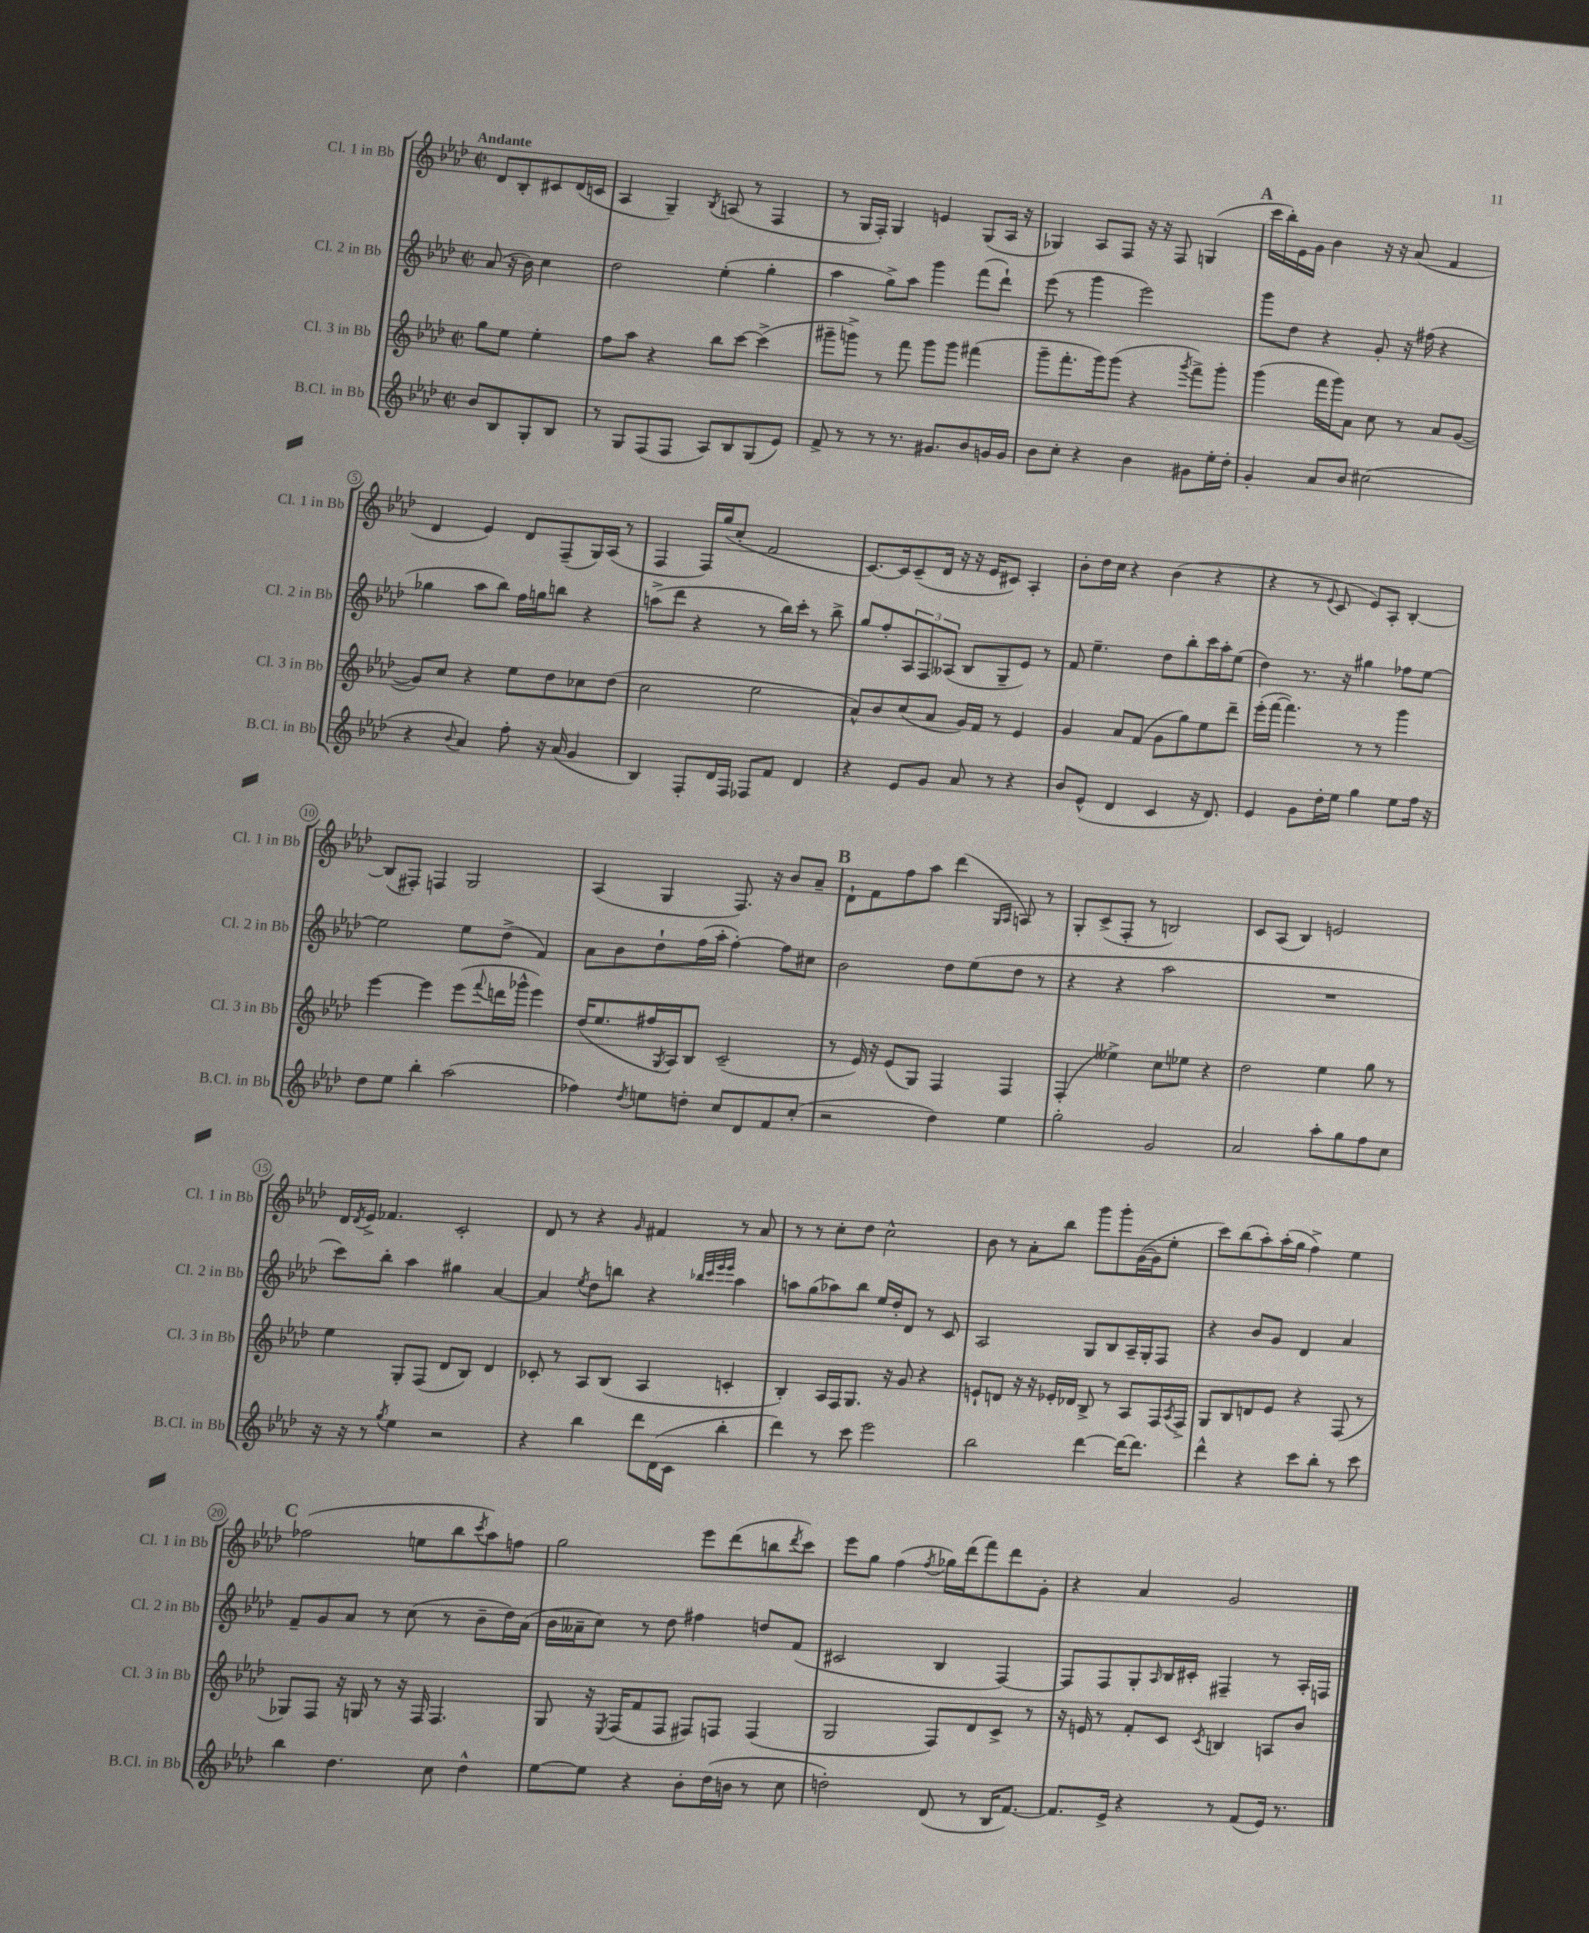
<<
\new StaffGroup <<
\new Staff = "s0" \with { instrumentName = "Cl. 1 in Bb" shortInstrumentName = "Cl. 1 in Bb" } {
    \clef treble \key aes \major \defaultTimeSignature \time 2/2 \partial 2 \tempo "Andante"
    des'8 bes8-. cis'8 des'16( c'16 |
    aes4 g4--) \acciaccatura { bes8 } a8( r8 f4 |
    r8 g16 f16-.) g4 e'4 g8( aes16 r16 |
    ges4) aes8 f8 r16 r16 f8 g4( |
    \mark \markup { \bold "A" } c'''16 bes''16-.) ees'16 g'16 bes'4 r16 r16 aes'8( f'4 |
    des'4 ees'4) des'8 f8--( g16) aes16( r8 |
    f4 f16) g''16( c''8-. f'2 |
    c'8.~) c'16 c'8--( des'16 r16 r16 ees'16 cis'8) aes4-. |
    bes'8-. des''16 c''16 r4 bes'4( r4 |
    r4 r8 \appoggiatura { ees'8 } c'8 ees'8) aes8-. bes4~-. |
    bes8( fis8-.) f4 g2 |
    aes4( g4 f8.) r16 bes'8 aes'8-- |
    \mark \markup { \bold "B" } des'8-! f'8 f''8 aes''8 des'''4( \grace { g16 aes16 } a8) r8 |
    g8-. c'8->( f8-. r8 b2) |
    c'8 aes8( bes4) e'2 |
    des'16 \acciaccatura { des'8 } ees'16-> fes'4. c'2-. |
    des'8 r8 r4 \grace { g'16 } fis'4 r8 aes'8 |
    r8 r8 c''8-. des''8 c''2-^ |
    bes'8 r8 aes'8-. bes''8 g'''8 g'''8-. g'16~( g'16 ees''8-. |
    c'''8) bes''8( aes''8-.) aes''16-.( g''16 f''4->) ees''4 |
    \mark \markup { \bold "C" } fes''2( e''8 bes''8 \acciaccatura { c'''8 } aes''8) f''8 |
    g''2 ees'''8 des'''8( b''8 \acciaccatura { des'''8 } c'''8) |
    ees'''8 g''8 f''4( \acciaccatura { f''8 } ges''16) des'''16( f'''8) des'''8 g'8-. |
    r4 aes'4 g'2 \bar "|." |
}
\new Staff = "s1" \with { instrumentName = "Cl. 2 in Bb" shortInstrumentName = "Cl. 2 in Bb" } {
    \clef treble \key aes \major \defaultTimeSignature \time 2/2 \partial 2
    aes'8( r16 bes'16) c''4 |
    des''2 ees''4-.( g''4-. |
    aes''4 g''8->) aes''8 g'''4 f'''8( des'''8-!) |
    ees'''8( r8 g'''4 ees'''2) |
    \mark \markup { \bold "A" } g'''8 des''8 r4 g'8-. r16 fis''16( r4 |
    ges''4 aes''8 bes''8) f''16 g''16 b''8 r4 |
    a''8->( des'''8 r4 r8 bes''16) c'''16-. r8 bes''8-> |
    g''8 f''8-. \tuplet 3/2 { aes8 f8 aeses8( } bes8 g8-- ees'8) r8 |
    f'8 ees''4.-- des''8 bes''8-. c'''16 aes''16-. ees''8( |
    des''4) r8. r16 gis''4 fes''8 ees''8~ |
    ees''2 ees''8 des''8->( f'4) |
    aes'8 bes'8 des''8-! f''16( aes''16-. f''4~-.) f''8 cis''8 |
    \mark \markup { \bold "B" } bes'2 des''8 ees''8( des''8 r8 |
    r4 r4 aes''2 |
    R1 |
    c'''8) bes''8-. aes''4 gis''4 aes'4~ |
    aes'4 \acciaccatura { ees''8 } des''8 b''8 r4 \grace { bes''32 c'''32 ees'''32 ees'''32 } aes''4 |
    a''8 g''8( aes''8) bes''8 ees''16 des''16-. des'8 r8 c'8 |
    aes2 g8 bes8 aes16-- g16-. f8 |
    r4 bes'8 g'8 des'4 aes'4 |
    \mark \markup { \bold "C" } f'8-- g'8 aes'8 r8 c''8( r8 bes'8-- des''16) aes'16( |
    bes'16 aeses'16-- c''8) r8 des''8 fis''4 d''8 f'8( |
    cis'2 bes4 f4~) |
    f8 f8 g8-. \grace { aes16 } bes16 cis'16-. fis4-- r8 aes16-. f16 \bar "|." |
}
\new Staff = "s2" \with { instrumentName = "Cl. 3 in Bb" shortInstrumentName = "Cl. 3 in Bb" } {
    \clef treble \key aes \major \defaultTimeSignature \time 2/2 \partial 2
    g''8 ees''8 ees''4-. |
    f''8 aes''8 r4 bes''8 c'''8~ c'''4->( |
    gis'''8-- g'''8->) r8 f'''8 g'''8 g'''8 fis'''4( |
    g'''8-- f'''8.-. g'''16) g'''8( r4 \acciaccatura { g'''8 } f'''8->) g'''8-. |
    \mark \markup { \bold "A" } g'''4( f'''16 g'''16) aes'8 c''8 r8 aes'8 g'8~( |
    g'8) c''8 r4 ees''8 des''8 ces''8 des''8( |
    c''2 ees''2 |
    aes'8-^) bes'8 c''8( aes'8 g'16) f'16 r8 ees'4 |
    g'4 aes'8 f'8( g'8 g''8) ees''8 des'''8-- |
    ees'''16-.( f'''16~ f'''4.) r8 r8 g'''4 |
    ees'''4~ ees'''4 ees'''8( \appoggiatura { f'''8 } d'''16 ges'''16-^ ees'''4) |
    des''16( ees''8. fis''16 \acciaccatura { g8 } aes16) bes8 c'2--( |
    \mark \markup { \bold "B" } r8 ees'16) r16 ees'8( g8) f4 f4 |
    f4-.( eeses''4->) c''8 ees''8 r4 |
    des''2 ees''4 g''8 r8 |
    ees''4 g8-. f8( des'8 bes8) des'4 |
    ces'8-. r8 aes8 bes8( aes4 c'4-. |
    bes4-.) aes16 f16 g8. r16 g'8 r4 |
    e'8-! d'8 r16 r16 ees'16-. des'16 bes8-> r8 aes8 f16 \acciaccatura { aes8 } f16-> |
    g8 bes8 d'8 ees'8 r4 f8( r8 |
    \mark \markup { \bold "C" } ges8) f8 r16 g16 r8 r16 f16 f4. |
    g8 r16 \acciaccatura { ees8 } f16( f'8 f8 fis8) f8 f4( |
    g2 f8) des'8 c'8-> r8 |
    r16 e'16 r8 f'8-. c'8 \acciaccatura { c'8 } b4 a8 bes'8 \bar "|." |
}
\new Staff = "s3" \with { instrumentName = "B.Cl. in Bb" shortInstrumentName = "B.Cl. in Bb" } {
    \clef treble \key aes \major \defaultTimeSignature \time 2/2 \partial 2
    bes'8 bes8 g8-. bes8 |
    r8 g8 f8( f8 aes8) bes8 g8( ees'8) |
    f'8-> r8 r8 r8. gis'8. bes'8 g'16 g'16 |
    bes'8 c''8-. r4 bes'4 gis'8 ees''16-. des''16-. |
    \mark \markup { \bold "A" } g'4-. aes'8 bes'8 cis''2( |
    r4 \appoggiatura { bes'8 } aes'4) f''8-. r16 aes'16( g'4 |
    bes4) f8-. des'16 f16 fes8 f'8 des'4 |
    r4 ees'8 g'8 aes'8 r8 r4 |
    bes'8 ees'8-^( des'4 c'4 r16 des'8.) |
    ees'4 g'8 des''16-. ees''16 g''4 ees''8 f''16 r16 |
    des''8 ees''8 bes''4-. aes''2( |
    fes''4) \acciaccatura { des''8 } e''8 d''8-. c''8 des'8 f'8 c''8-.( |
    \mark \markup { \bold "B" } r2 des''4) ees''4 |
    g''2-. g'2 |
    aes'2 aes''8-. g''8 f''8 c''8 |
    r16 r16 r8 \acciaccatura { g''8 } ees''4 r2 |
    r4 bes''4 des'''8 des'16( c'16 bes''4-. |
    des'''4) r8 c'''8 ees'''2 |
    bes''2 des'''4~ des'''16~ des'''8. |
    des'''4-^ r4 c'''8 bes''8-. r8 c'''8 |
    \mark \markup { \bold "C" } bes''4 des''4. c''8 des''4-^ |
    ees''8~ ees''8 r4 bes'8-. des''16( b'16 r8 c''8 |
    d''2-.) des'8( r8 bes16 f'8.~) |
    f'8. ees'16-> r4 r8 f'8( ees'16) r8. \bar "|." |
}
>>
>>
\layout { \context { \Score \override BarNumber.stencil = #(make-stencil-circler 0.1 0.3 ly:text-interface::print) } }
